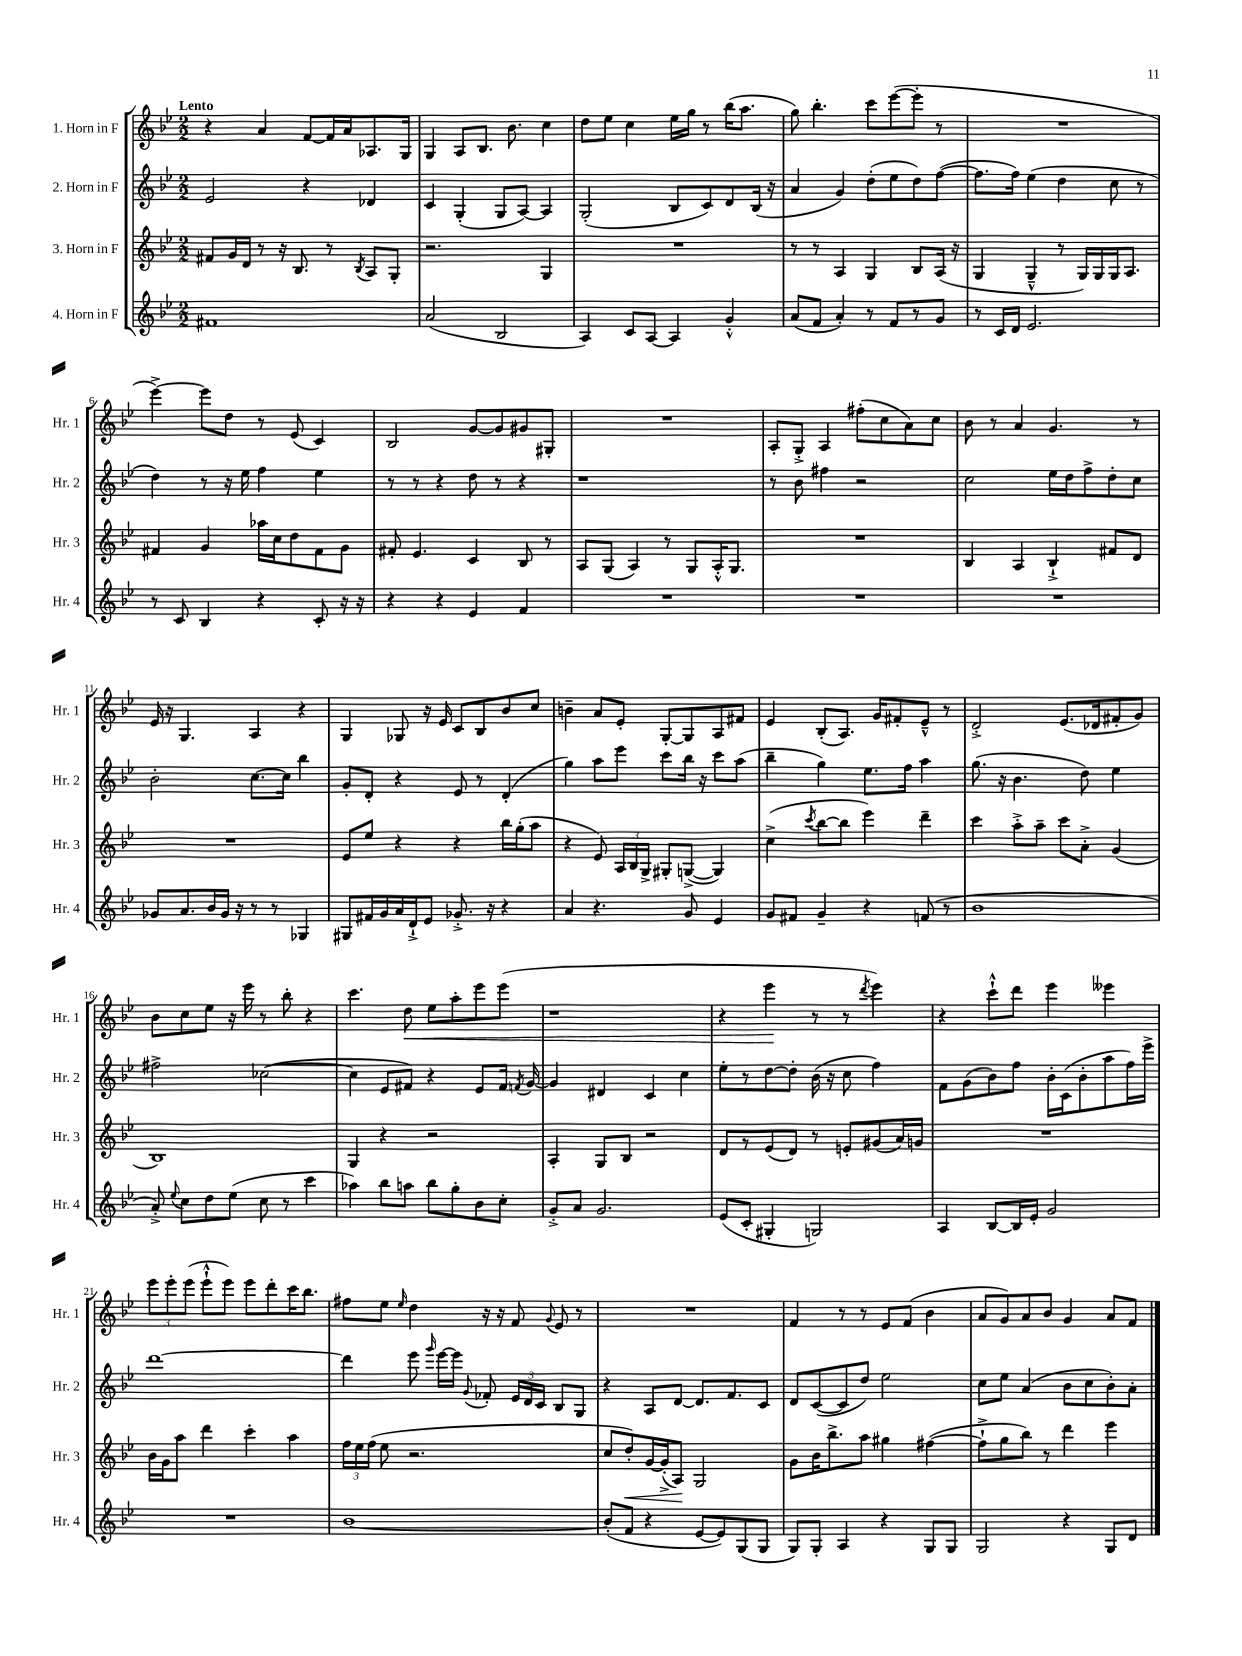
<<
\new StaffGroup <<
\new Staff = "s0" \with { instrumentName = "1. Horn in F" shortInstrumentName = "Hr. 1" } {
    \clef treble \key bes \major \numericTimeSignature \time 2/2 \tempo "Lento"
    \autoBeamOff r4 a'4 f'8[~ f'16 a'16 aes8. g16] |
    g4 a8[ bes8.] bes'8. c''4 |
    d''8[ ees''8] c''4 ees''16[ g''16] r8 bes''16[( a''8.] |
    g''8) bes''4.-. c'''8[ ees'''8~( ees'''8]-. r8 |
    R1 |
    ees'''4~->) ees'''8[ d''8] r8 ees'8( c'4) |
    bes2 g'8[~ g'8 gis'8 gis8]-. |
    R1 |
    a8[-. g8]-.-> a4 fis''8[-.( c''8 a'8) c''8] |
    bes'8 r8 a'4 g'4. r8 |
    ees'16 r16 g4. a4 r4 |
    g4 ges8 r16 ees'16 c'8[ bes8 bes'8 c''8] |
    b'4-- a'8[ ees'8]-. g8[~-. g8 a8 fis'8] |
    ees'4 bes8[-.( a8.]) g'16[ fis'8-. ees'8]---^ r8 |
    d'2-.-> ees'8.[( des'16 fis'8-. g'8]) |
    bes'8[ c''8 ees''8] r16 ees'''16 r8 bes''8-. r4 |
    c'''4. d''8\< ees''8[ a''8-. ees'''8 ees'''8]( |
    r1 |
    r4 ees'''4\! r8 r8 \acciaccatura { d'''8 } ees'''4) |
    r4 c'''8[-!-^ d'''8] ees'''4 eeses'''4 |
    \tuplet 3/2 { ees'''8[ ees'''8-. ees'''8]( } ees'''8[-!-^ ees'''8]) ees'''8[ d'''8-. c'''16 bes''8.] |
    fis''8[ ees''8] \grace { ees''16 } d''4 r16 r16 f'8 \appoggiatura { g'8 } ees'8 r8 |
    R1 |
    f'4 r8 r8 ees'8[ f'8]( bes'4 |
    a'8[ g'8) a'8 bes'8] g'4 a'8[ f'8] \bar "|." |
}
\new Staff = "s1" \with { instrumentName = "2. Horn in F" shortInstrumentName = "Hr. 2" } {
    \clef treble \key bes \major \numericTimeSignature \time 2/2
    \autoBeamOff ees'2 r4 des'4 |
    c'4 g4-.( g8[ a8]~) a4 |
    g2-.( bes8[ c'8) d'8 bes16]( r16 |
    a'4 g'4) d''8[-.( ees''8 d''8) f''8]~( |
    f''8.[ f''16]) ees''4( d''4 c''8 r8 |
    d''4) r8 r16 ees''16 f''4 ees''4 |
    r8 r8 r4 d''8 r8 r4 |
    r1 |
    r8 bes'8 fis''4 r2 |
    c''2 ees''16[ d''16 f''8-> d''8-. c''8] |
    bes'2-. c''8.[~ c''16] bes''4 |
    g'8[-. d'8]-. r4 ees'8 r8 d'4-.( |
    g''4) a''8[ ees'''8] c'''8[ bes''16] r16 c'''8[ a''8]( |
    bes''4-- g''4) ees''8.[ f''16] a''4 |
    g''8.( r16 bes'4. d''8) ees''4 |
    fis''2-> ces''2~( |
    ces''4 ees'8[ fis'8]) r4 ees'8[ fis'16] \acciaccatura { f'8 } g'16~ |
    g'4 dis'4 c'4 c''4 |
    ees''8[-. r8 d''8~ d''8]-. bes'16( r16 c''8 f''4) |
    f'8[ g'8( bes'8) f''8] bes'16[-. c'16( bes'8-. a''8 f''16) ees'''16]-> |
    d'''1~ |
    d'''4 ees'''8 \grace { g'''16 } ees'''16[~ ees'''16] \appoggiatura { g'8 } fes'8-. \tuplet 3/2 { ees'16[ d'16 c'16] } bes8[ g8] |
    r4 a8[ d'8]~ d'8.[ f'8. c'8] |
    d'8[ c'8~( c'8 d''8]) ees''2 |
    c''8[ ees''8] a'4( bes'8[ c''8 bes'8-.) a'8]-. \bar "|." |
}
\new Staff = "s2" \with { instrumentName = "3. Horn in F" shortInstrumentName = "Hr. 3" } {
    \clef treble \key bes \major \numericTimeSignature \time 2/2
    \autoBeamOff fis'8[ g'16 d'16] r8 r16 bes8. r8 \acciaccatura { bes8 } a8[ g8]-. |
    r2. g4 |
    R1 |
    r8 r8 a4 g4 bes8[ a16]( r16 |
    g4 g4---^ r8 g16[) g16 g16 a8.] |
    fis'4 g'4 aes''16[ c''16 d''8 fis'8 g'8] |
    fis'8-. ees'4. c'4 bes8 r8 |
    a8[ g8]( a4) r8 g8[ a16-.-^ g8.] |
    R1 |
    bes4 a4 bes4-!-> fis'8[ d'8] |
    R1 |
    ees'8[ ees''8] r4 r4 bes''16[ g''16-.( a''8] |
    r4 ees'8) \tuplet 3/2 { a16[ bes16 g16]-> } gis8[-. g8]~->( g4) |
    c''4->( \acciaccatura { c'''8 } bes''8[~ bes''8] ees'''4) d'''4-- |
    c'''4 a''8[-.-> a''8]-- c'''8[ a'8]-.-> g'4( |
    bes1) |
    g4 r4 r2 |
    a4-. g8[ bes8] r2 |
    d'8[ r8 ees'8( d'8]) r8 e'8[-. gis'8( a'16) g'16] |
    R1 |
    bes'16[ g'16 a''8] d'''4 c'''4-. a''4 |
    \tuplet 3/2 { f''16[ ees''16 f''16]( } ees''8 r2. |
    c''8[ d''8-.\<) g'16~ g'16-.->( a8]\!) g2 |
    g'8[ bes'16 bes''8.-> a''8] gis''4 fis''4~( |
    fis''8[-!-> g''8 bes''8]) r8 d'''4 ees'''4 \bar "|." |
}
\new Staff = "s3" \with { instrumentName = "4. Horn in F" shortInstrumentName = "Hr. 4" } {
    \clef treble \key bes \major \numericTimeSignature \time 2/2
    \autoBeamOff fis'1 |
    a'2( bes2 |
    a4) c'8[ a8]~ a4 g'4-.-^ |
    a'8[( f'8] a'4-.) r8 f'8[ r8 g'8] |
    r8 c'16[ d'16] ees'2. |
    r8 c'8 bes4 r4 c'8-. r16 r16 |
    r4 r4 ees'4 f'4 |
    R1 |
    R1 |
    R1 |
    ges'8[ a'8. bes'16 ges'16] r16 r8 r8 ges4 |
    gis8[ fis'16 g'16 a'16 d'16-!-> ees'8] ges'8.-.-> r16 r4 |
    a'4 r4. g'8 ees'4 |
    g'8[ fis'8] g'4-- r4 f'8( r8 |
    bes'1 |
    a'8-.->) \appoggiatura { ees''8 } c''8[ d''8 ees''8]( c''8 r8 c'''4 |
    aes''4) bes''8[ a''8] bes''8[ g''8-. bes'8 c''8]-. |
    g'8[-.-> a'8] g'2. |
    ees'8[( c'8]-. gis4-. g2) |
    a4 bes8[~ bes16 ees'16]-. g'2 |
    R1 |
    bes'1~ |
    bes'8[-.( f'8] r4 ees'8[~ ees'8) g8( g8] |
    g8[) g8]-. a4 r4 g8[ g8] |
    g2 r4 g8[ d'8] \bar "|." |
}
>>
>>
